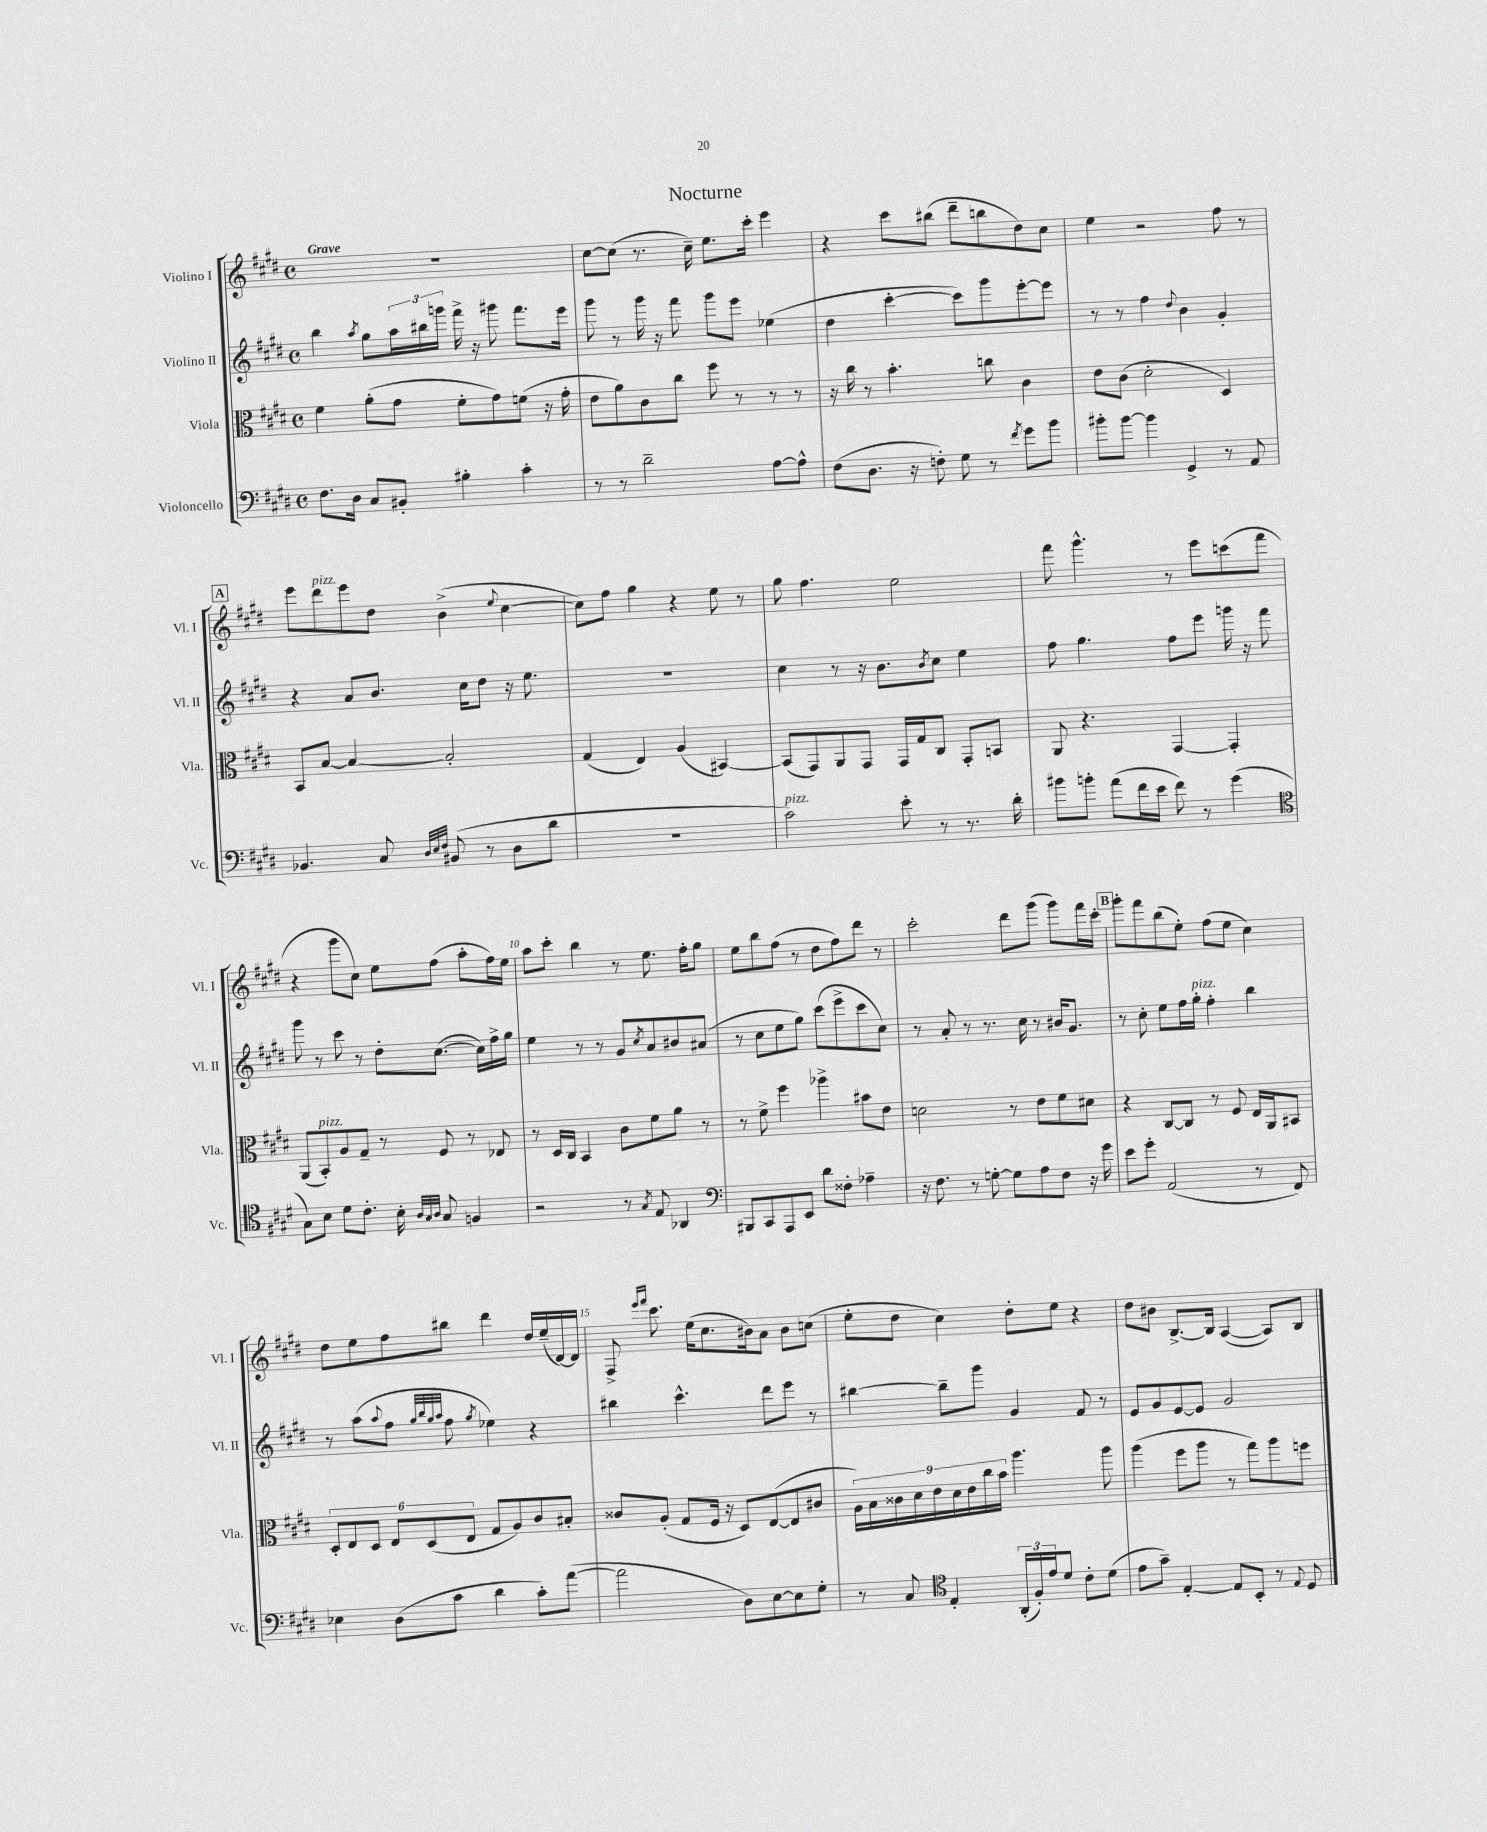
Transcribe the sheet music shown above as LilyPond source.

\header { title = "Nocturne" }
<<
\new StaffGroup <<
\new Staff = "s0" \with { instrumentName = "Violino I" shortInstrumentName = "Vl. I" } {
    \clef treble \key e \major \defaultTimeSignature \time 4/4 \tempo "Grave"
    R1 |
    cis''8~ cis''8( r8. cis''16--) e''8. cis'''16-. e'''4 |
    r4 cis'''8 bis''8( dis'''8-- b''8 dis''8) cis''8 |
    e''4 r2 fis''8 r8 |
    \mark \markup { \box "A" } e'''8 dis'''8^\markup { \italic "pizz." } e'''8 dis''8 b'4->( \appoggiatura { e''8 } cis''4~ |
    cis''8) fis''8 gis''4 r4 e''8 r8 |
    gis''8 fis''4. e''2 |
    fis'''8 gis'''4.-^ r8 e'''8 c'''8( fis'''8 |
    r4 gis'''8 cis''8) e''8 fis''8( a''8-. fis''16) e''16 |
    a''8 cis'''8-. b''4 r8 e''8. fis''16-. gis''8 |
    e''8 b''8 fis''8( r8 dis''8 fis''8) dis'''8 r8 |
    cis'''2-. dis'''8 gis'''8( gis'''8) fis'''16 cis'''16-. |
    \mark \markup { \box "B" } gis'''8-. fis'''8 b''8( e''8-.) fis''8( e''8 cis''4) |
    dis''8 e''8 fis''8 bis''8 dis'''4 dis''16 e''16--( dis'16~) dis'16 |
    fis8-> \grace { e'''16 fis'''16 } cis'''8. e''16( cis''8. bis'16) a'8 bis'8 c''8( |
    e''8-. dis''8 cis''4) dis''8-. e''8 r4 |
    dis''8 bis'8 b8.~-> b16 a4~( a8) b8 \bar "|." |
}
\new Staff = "s1" \with { instrumentName = "Violino II" shortInstrumentName = "Vl. II" } {
    \clef treble \key e \major \defaultTimeSignature \time 4/4
    b''4 \acciaccatura { a''8 } gis''8 \tuplet 3/2 { a''16 bis''16 g'''16 } fis'''16-> r16 gis'''8 fis'''8. e'''16 |
    gis'''8 r8 gis'''16 r16 fis'''8 gis'''8 e'''8 ees''4( |
    dis''4 cis'''4~-. cis'''8) gis'''8 e'''8~-. e'''8 |
    r8 r8 fis''4 \appoggiatura { dis''8 } b'4 gis'4-. |
    \mark \markup { \box "A" } r4 a'8 b'8. cis''16 dis''8 r16 e''8. |
    R1 |
    cis''4 r8 r16 b'8. \acciaccatura { b'8 } cis''8 e''4 |
    fis''8 gis''4. fis''8 e'''8 g'''16 r16 fis'''8 |
    gis'''8 r8 cis'''8 r8 dis''8-. cis''8.~( cis''16) fis''16-> gis''16 |
    e''4 r8 r8 gis'8 \acciaccatura { cis''8 } a'8 bis'8 ais'8( |
    r8 cis''8 e''8 gis''8) cis'''8( e'''8-> cis'''8 cis''8) |
    r8 a'8-. r8 r8. cis''16 r8 bis'16 gis'8. |
    \mark \markup { \box "B" } r8 cis''8-. e''8 fis''16 gis''16-.^\markup { \italic "pizz." } fis''4-. b''4 |
    r8 a''8( \appoggiatura { a''8 } fis''8 \grace { gis''32 b''32 gis''32 a''32 } fis''8 \acciaccatura { gis''8 } ees''4) r4 |
    bis''4 cis'''4.-^ dis'''8 e'''8 r8 |
    bis''4~ bis''8-- gis'''8 gis'4 fis'8 r8 |
    e'8 gis'8 e'8~ e'8 gis'2 \bar "|." |
}
\new Staff = "s2" \with { instrumentName = "Viola" shortInstrumentName = "Vla." } {
    \clef alto \key e \major \defaultTimeSignature \time 4/4
    fis'4 a'8-.( gis'8 fis'8-. gis'8) f'8( r16 gis'16-. |
    e'8 a'8) cis'8 cis''8 fis''8 r8 r8 r8 |
    r16 cis''16 r8 b'4.-. c''8 cis'4 |
    e'8 cis'8( dis'2-. dis4) |
    \mark \markup { \box "A" } b,8 b8~ b4~ b2-. |
    gis4( e4) a4( bis,4~) |
    bis,8( gis,8) a,8 gis,8 gis,16 gis16 cis8 gis,8-. b,8 |
    a,8 r4. gis,4~ gis,4-. |
    a,8( b,8-.^\markup { \italic "pizz." }) a8 gis8-- r8 fis8 r8 ees8 |
    r8 dis16 cis16 b,4 cis'8 fis'8 a'8 r8 |
    r8 fis'8-> fis''4 aes''4-> bis'8 e'8 |
    d'2 r8 e'8 fis'8 dis'8 |
    \mark \markup { \box "B" } r4 cis8~ cis8 r8 fis8 e16 a,16 bis,8 |
    \tuplet 6/4 { dis8-. e8 dis8 e8 dis8( e8 } gis8 a8) cis'8 bis8-. |
    cisis'8 a8-.( gis8 fis16 r16 dis8) e8~( e8 cis'8 |
    \tuplet 9/8 { a16) b16 cisis'16 dis'16 e'16 dis'16 e'16 cis''16 b'16 } a''4. a''8 |
    a''4( fis''8 a''8 r8 gis''8) a''8 f''8 \bar "|." |
}
\new Staff = "s3" \with { instrumentName = "Violoncello" shortInstrumentName = "Vc." } {
    \clef bass \key e \major \defaultTimeSignature \time 4/4
    fis8. dis16 cis8 bis,8-. bis4-. cis'4-. |
    r8 r8 dis'2-- a8~ a8-^ |
    fis8( dis8. r16 f8-.) gis8 r8 \acciaccatura { fis'8 } gis'8 b'8 |
    bis'8-. bis'8~ bis'4 gis,4-> r8 a,8 |
    \mark \markup { \box "A" } bes,4. cis8 \grace { dis32 e32 fis32 } bis,8( r8 dis8 dis'8 |
    R1 |
    cis'2^\markup { \italic "pizz." }) e'8-. r8 r8. dis'16-. |
    bis'8 b'8-. a'8( fis'16 e'16 fis'8) r8 gis'4( |
    \clef tenor gis8) b8 dis'8 cis'8.-. b16-. \grace { a32 gis32 a32 } gis8 f4 |
    r2 r8 \acciaccatura { gis8 } e8 aes,4 |
    \clef bass bis,,8 cis,8 a,,8 e,8 dis'8 fisis8-. aes4-- |
    r16 fis8. r8 g8~-. g8 a8 fis8 r16 gis'16 |
    \mark \markup { \box "B" } e'8 gis'8-. a,2( r8 fis,8) |
    ees4 dis8( cis'8 dis'4 cis'8-.) a'8~( |
    a'2 dis8) e8~ e8 gis8-. |
    r8 cis8 \clef tenor e4-. \tuplet 3/2 { a,16-.( fis16-.) e'16 } dis'8 cis'8-. dis'8( |
    e'8 gis'8--) e4~-. e8 b,8-. r8 \appoggiatura { e8 } dis8 \bar "|." |
}
>>
>>
\layout { \context { \Score \override BarNumber.break-visibility = ##(#f #t #t) barNumberVisibility = #(every-nth-bar-number-visible 5) } }
